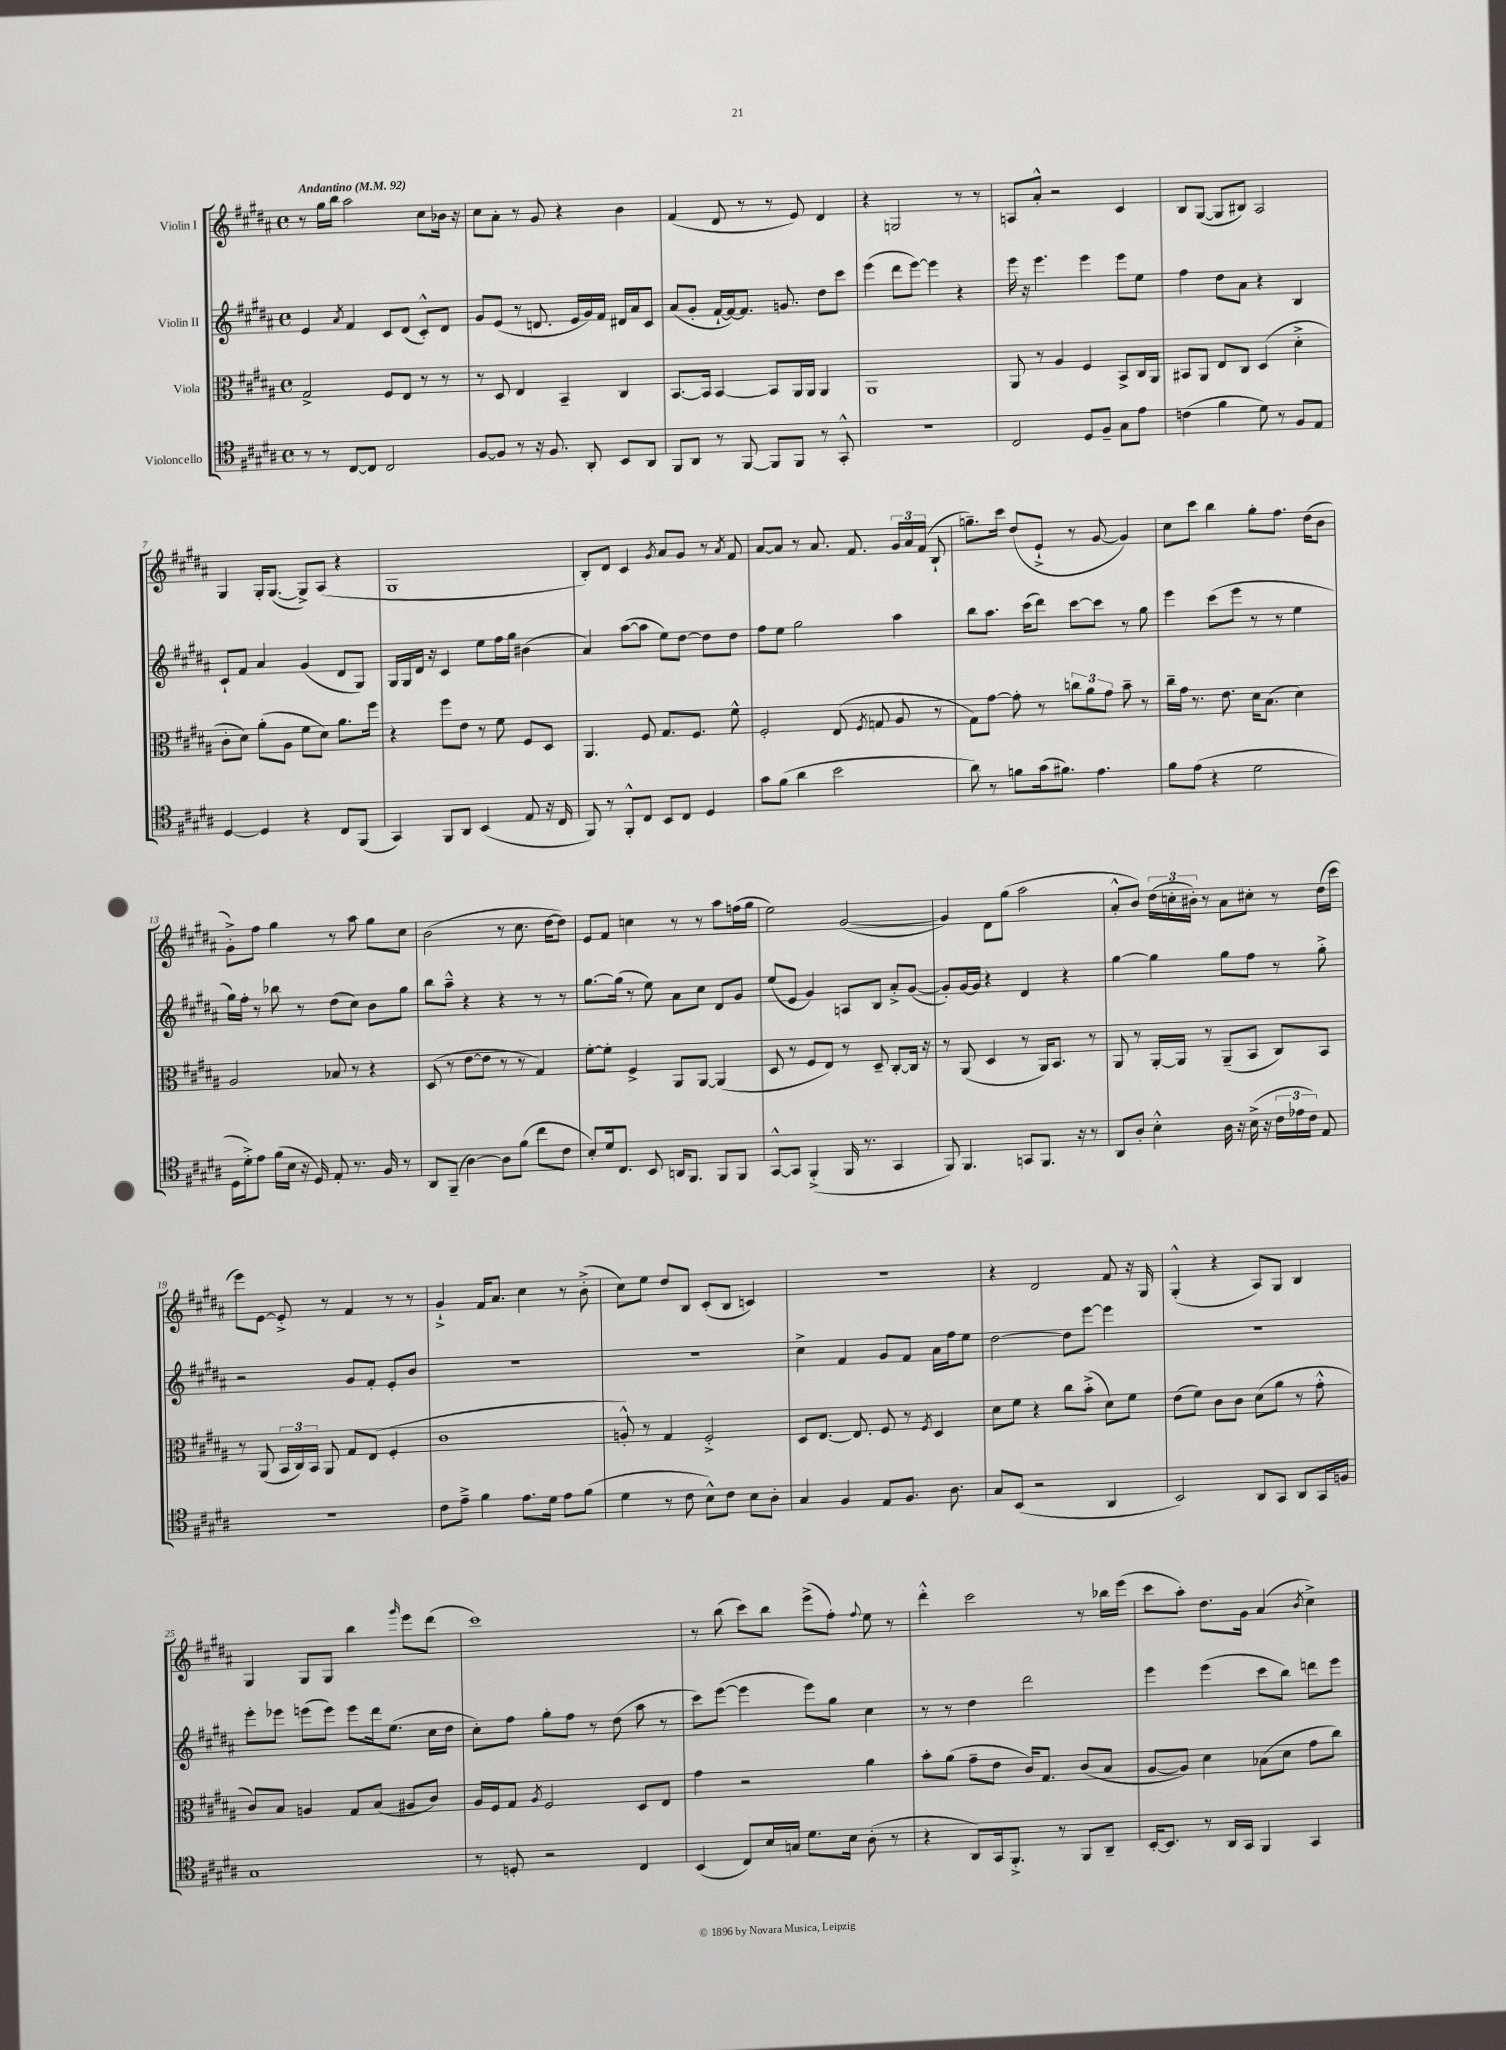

**kern	**kern	**kern	**kern
*staff4	*staff3	*staff2	*staff1
*clefC4	*clefC3	*clefG2	*clefG2
*k[f#c#g#d#a#]	*k[f#c#g#d#a#]	*k[f#c#g#d#a#]	*k[f#c#g#d#a#]
*M4/4	*M4/4	*M4/4	*M4/4
*met(c)	*met(c)	*met(c)	*met(c)
*MM92	*MM92	*MM92	*MM92
8r	2G#^/	4e/	8r
8r	.	.	16gg#\LL
.	.	.	16bb\JJ
.	.	8qa#/	.
[8C#/L	.	4f#/	2aa#\
8C#/]J	.	.	.
2C#/	8F#/L	8c#/L	.
.	8E/J	(8d#/J	.
.	8r	8c#'^^/L)	8cc#\L
.	8r	8d#/J	16b-\Jk
.	.	.	16r
=	=	=	=
[8F#/L	8r	8g#/L	8cc#\L
8F#/]J	8D#/	(8e/J	8a#'\J
8r	4E/	8r	8r
16r	.	8.d/	8g#/
8.F#/	.	.	.
.	4BB~/	.	4r
.	.	16e/LL	.
8AA#'/	.	16g#/)	.
.	.	16f#/JJ	.
8BB/L	4C#/	16d#/LL	4b\
.	.	16a#/J	.
8AA#/J	.	8c#/J	.
=	=	=	=
8FF#/L	[8.BB/L	(8a#/L	(4f#/
8AA#/J	.	8g#'/J	.
.	16BB/]Jk	.	.
8r	[4BB/	[16f#`/LL	8d#/
.	.	16f#/_J)	.
[8FF#/	.	8.f#/]J	8r
8FF#/]L	8BB/]L	.	8r
.	.	8.g/	.
8FF#/J	16AA#/L	.	8e/)
.	16AA#/JJ	.	.
8r	4AA#/	8dd#\L	4d#/
8GG#'^^/	.	8ccc#\J	.
=	=	=	=
1r	1AA#	(4eee\	4r
.	.	8ddd#\L	2G/
.	.	[8eee\J)	.
.	.	4eee\]	.
.	.	4r	8r
.	.	.	8r
=	=	=	=
2C#/	8AA#/	16eee\	8A/L
.	.	16r	.
.	8r	4.eee\	8a#'^^/J
.	4A#/	.	2r
8D#/L	4F#/	4eee\	.
8F#~/J	.	.	.
8G#\L	8BB^/L	8eee\L	4c#/
8e\J	16C#/L	8ee\J	.
.	16AA#/JJ	.	.
=	=	=	=
(4c\	8BB#/L	4ff#\	8B/L
.	8AA#/J	.	([8G#/J
4f#\	8E/L	8dd#\L	8G#/]L
.	8C#/J	8a#\J	8B#/J)
8d#\)	(4D#/	4r	2A#/
8r	.	.	.
8F#/L	4d#'^\	4B/	.
8E/J	.	.	.
=	=	=	=
[4D#/	8c#'\L	8c#`/L	4G#/
.	8d#\J)	8f#/J	.
4D#/]	(8a#'\L	4a#/	16G#'/LK
.	.	.	([8.G#/J
.	8A#\J	.	.
4r	8f#\L	(4g#/	8G#^/]L)
.	8d#\J)	.	(8A#/J
8C#/L	8.a#\L	8d#/L	4r
(8FF#/J	.	8G#/J)	.
.	16ff#\Jk	.	.
=	=	=	=
4GG#/)	4r	16G#/LL	1G#
.	.	16G#/	.
.	.	16d#/JJ	.
.	.	16r	.
8FF#/L	8ff#\L	4c#/	.
8AA#/J	8e\J	.	.
(4BB/	8r	8ee\L	.
.	8f#\	16ff#\L	.
.	.	16gg#\JJ	.
8E/	8F#/L	(4b#\	.
16r	8D#/J	.	.
16C#/	.	.	.
=	=	=	=
8FF#/)	4.AA#/	4a#/)	8B'/L)
8r	.	.	8d#/J
8FF#'^^/L	.	([8aa#\L	4c#/
8C#/J	8F#/	8aa#\]J	.
.	.	.	8qg#/
8BB/L	8.G#/L	8ee\L)	8a#/L
8C#/J	.	[8dd#\J	8g#/J
.	8.F#/J	.	.
4D#/	.	8dd#\]L	8r
.	.	.	8qa#/
.	8f#^^\	8dd#\J	8f#/
=	=	=	=
8g#\L	2F#'/	8ff#\L	[8a#/L
(8f#\J	.	8ee\J	8a#/]J
4a#\	.	2gg#\	8r
.	.	.	8.a#/
2b\	(8E/	.	.
.	.	.	8.f#/
.	8qF#/	.	.
.	8G/	.	.
.	8A#/	4aa#\	24g#/LL
.	.	.	24a#/
.	.	.	(24f#/JJ
.	8r	.	8B`/
=	=	=	=
8a#\)	8G#\L)	8bb\L	8.gg~\L)
8r	[8g#\J	8.aa#\J	.
.	.	.	16ccc#\Jk
8f\L	8g#'\]	.	(8dd#/L
.	.	(16ccc#\LK	.
(16g#\k	8r	8ddd#\J)	8e`^/J
8.f#\J)	.	.	.
.	12cc\L	[8ccc#\L	8r
.	12a#\	.	.
4.e\	.	8ccc#\]J	[8g#/
.	12g#\J	.	.
.	8b~\	8r	4g#/])
.	8r	8gg#\	.
=	=	=	=
8f#\L	16cc#~\LL	4eee\	8cc#\L
.	16g#\JJ	.	.
(8e\J	8.r	.	8ccc#\J
4r	.	(8ccc#\L	4bb\
.	8.e\	.	.
.	.	8eee\J	.
2d#\	16d#\LK	8r	8gg#'\L
.	(8.B\J	.	.
.	.	8r	8.ff#\J
.	4d#\)	4ee\	.
.	.	.	(16dd#\LK
.	.	.	8b\J
=	=	=	=
16D#\LL	2A#/	16gg#\LL)	8g#'^\L)
16d#'^\J)	.	16ff#'\JJ	.
8e\J	.	8r	8ff#\J
(16f#\LL	.	8bb-\	4gg#\
16B\JJ	.	.	.
16r	.	8r	.
16D#/)	.	.	.
8E'/	8B-/	(8dd#\L	8r
8.r	8r	8cc#\J)	8aa#\
.	4r	8b\L	8gg#\L
16F#/	.	.	.
8r	.	8gg#\J	8cc#\J
=	=	=	=
8AA#/L	(8D#/	8bb\L	(2b\
(8FF#~/J	8r	8aa#~^^\J	.
[4A#\)	[8e\L	4r	.
.	8e\]J	.	.
8A#\]L	8r	4r	8r
(8f#\J	8r	.	8.cc#\
8cc#\L	4G#/)	8r	.
.	.	.	[16dd#\LK
8c#\J	.	8r	8dd#\]J)
=	=	=	=
8B'/L)	[8f#'\L	[8.gg#\L	8e/L
16d#/k	8f#'\]J	.	8f#/J
8.C#/J	.	(16gg#\]Jk	.
.	4F#^/	8r	4cc\
8BB/	.	8ee\)	.
16AA/LK	8AA#/L	8a#\L	8r
8.FF#/J	.	.	.
.	[8AA#/J	8cc#\J	8r
8FF#/L	(4AA#/]	8d#/L	8aa#\L
8FF#/J	.	8g#/J	(16ff\L
.	.	.	16gg#\JJ
=	=	=	=
[8GG#^^/L	8D#/	(8ee/L	2ee\)
8GG#/]J	8r	8e/J	.
(4FF#'^/	8F#/L	4g#/)	.
.	8E/J)	.	.
16FF#/	8r	8A/L	([2g#/
8.r	.	.	.
.	8D#~/	8B/J	.
4GG#/	[8C#'/L	8a#'^/L	.
.	16C#/]Jk	([8g#/J	.
.	16r	.	.
=	=	=	=
8FF#/)	8r	8g#'/]L)	4g#/])
4.FF#/	(8AA#/	[16g#/L	.
.	.	16g#/]JJ	.
.	4D#/	4r	8d#\L
.	.	.	(8gg#\J
8GG/L	8r	4d#/	2aa#\
8.FF#/J	16AA#/LK)	.	.
.	8.BB/J	.	.
.	.	4r	.
16r	.	.	.
8r	8r	.	.
=	=	=	=
8AA#/L	8AA#/	[4gg#\	8a#'^^/L
8A#'/J	8r	.	8b/J)
4B'^^\	[16AA#'/LL	4gg#\]	(24dd#\LL
.	.	.	24cc'\
.	16AA#/]JJ	.	.
.	.	.	24b#'\JJ)
.	8r	.	8r
16A#\	(8AA#~/L	8gg#\L	8a#\L
16r	.	.	.
(16B^\	8BB/J	8ff#\J	8cc#'\J
16r	.	.	.
24c#\LL	8C#/L)	8r	8r
24e-\	.	.	.
24c#\JJ)	.	.	.
8E/	8BB/J	8gg#'^\	(16dd#\LL
.	.	.	16ccc#\JJ
=	=	=	=
1r	8r	2r	8eee\L)
.	(8AA#/	.	[8e\J
.	24BB/LL	.	8e'^/]
.	24C#/)	.	.
.	24BB/JJ	.	.
.	8AA#/	.	8r
.	8G#/L	8g#/L	4f#/
.	(8E/J	8f#'/J	.
.	4F#'/	8e'/L	8r
.	.	8b/J	8r
=	=	=	=
8c#\L	1c#	1r	4g#`^/
8e~^\J	.	.	.
4f#\	.	.	16f#/LK
.	.	.	8.a#/J
8.e\L	.	.	4cc#\
16d#\Jk	.	.	.
8e\L	.	.	8r
(8f#\J	.	.	(8b'^\
=	=	=	=
4d#\	8A'^^/)	1r	8cc#\L)
.	8r	.	8ee\J
8r	4G#/	.	8dd#/L
8c#\	.	.	8B/J
8B^^\L)	2F#'^/	.	(8c#'/L
8c#\J	.	.	8B/J
8B\L	.	.	4c/)
8A#'\J	.	.	.
=	=	=	=
4G#/	8D#/L	4cc#^\	1r
.	[8.E/J	.	.
4F#/	.	4f#/	.
.	8.E/]	.	.
8E/L	8F#/	8g#/L	.
8.F#/J	8r	8f#/J	.
.	8qF#/	.	.
.	4D#/	16a#\LL	.
8.A#\	.	16ff#\J	.
.	.	8ee\J	.
=	=	=	=
8G#/L	8d#\L	[2dd#\	4r
(8BB/J	8f#\J	.	.
2r	4r	.	2d#/
.	8cc#\L	8dd#\]L	.
.	(8b'^\J	[8eee\J	.
4AA#/	8d#\L)	4eee\]	8f#/
.	8f#\J	.	16r
.	.	.	16G#/
=	=	=	=
2BB/)	(8e\L	1r	(4G#'^^/
.	8f#\J)	.	.
.	8c#\L	.	4r
.	8c#\J	.	.
8AA#/L	(8d#\L	.	8A#/L)
8GG#/J	8a#\J	.	8G#/J
8AA#/L	8r	.	4B/
16GG#/L	8g#'^^\	.	.
16F/JJ	.	.	.
=	=	=	=
1G#	8c#/L)	8eee'\L	4G#/
.	8B/J	8eee-\J	.
.	4A/	(8eee\L	8G#/L
.	.	8eee\J)	8G#/J
.	8G#/L	8eee\L	4bb\
.	(8B/J	16ddd#\k	.
.	.	(8.ee\J	.
.	.	.	16qqggg#/
.	8A#/L	.	8eee\L
.	8c#/J)	16cc#\LL	(8ddd#\J
.	.	16dd#\JJ	.
=	=	=	=
8r	16A#/LL	8cc#'\L)	1ccc#)
.	16F#/J	.	.
8D'/	8G#/J	8ff#\J	.
.	8qA#/	.	.
2r	2F#/	8gg#'\L	.
.	.	8ff#\J	.
.	.	8r	.
.	.	(8dd#\	.
4C#/	8D#/L	8aa#\	.
.	8E/J	8r	.
=	=	=	=
(4BB/	4g#\	8ccc#\L)	8r
.	.	([8eee\J	(8bb\
8C#/L)	2r	4eee\]	8ccc#\L)
16B/L	.	.	8bb\J
16G/JJ	.	.	.
8.d#\L	.	8eee\L)	(8eee^\L
.	.	8gg#\J	8ff#'\J)
16B\Jk	.	.	.
.	.	.	8qqff#/
(8A#'\	4a#\	4cc#\	8ee\
8r	.	.	8r
=	=	=	=
4r	8b'\L	8r	4ddd#'^^\
.	(8a#\J	8r	.
8AA#/L)	8g#~\L	4dd#\	2ccc#\
16GG#/k	8e\J	.	.
8.FF#'^/J	.	.	.
.	16c#/LK)	2ddd#\	.
.	8.G#/J	.	.
8r	.	.	.
8FF#/L	(8c#/L	.	8r
8AA#~/J	8B/J	.	16bb-\LL
.	.	.	(16eee\JJ
=	=	=	=
[16BB'/LK	[8A#/L	4eee\	8ccc#\L
8.BB/]J	.	.	.
.	8A#/]J)	.	8aa#'\J)
8r	4d#\	(4eee\	8.dd#\L
16AA#/LL	.	.	.
16GG#/JJ	.	.	16g#\Jk
4FF#/	(8B-\L	8ccc#\L	(4a#/
.	8d#\J	8bb\J)	.
.	.	.	8qb/
4GG#/	8g#\L	8ddd\L	4cc#^\)
.	8cc#\J)	8eee\J	.
==	==	==	==
*-	*-	*-	*-
